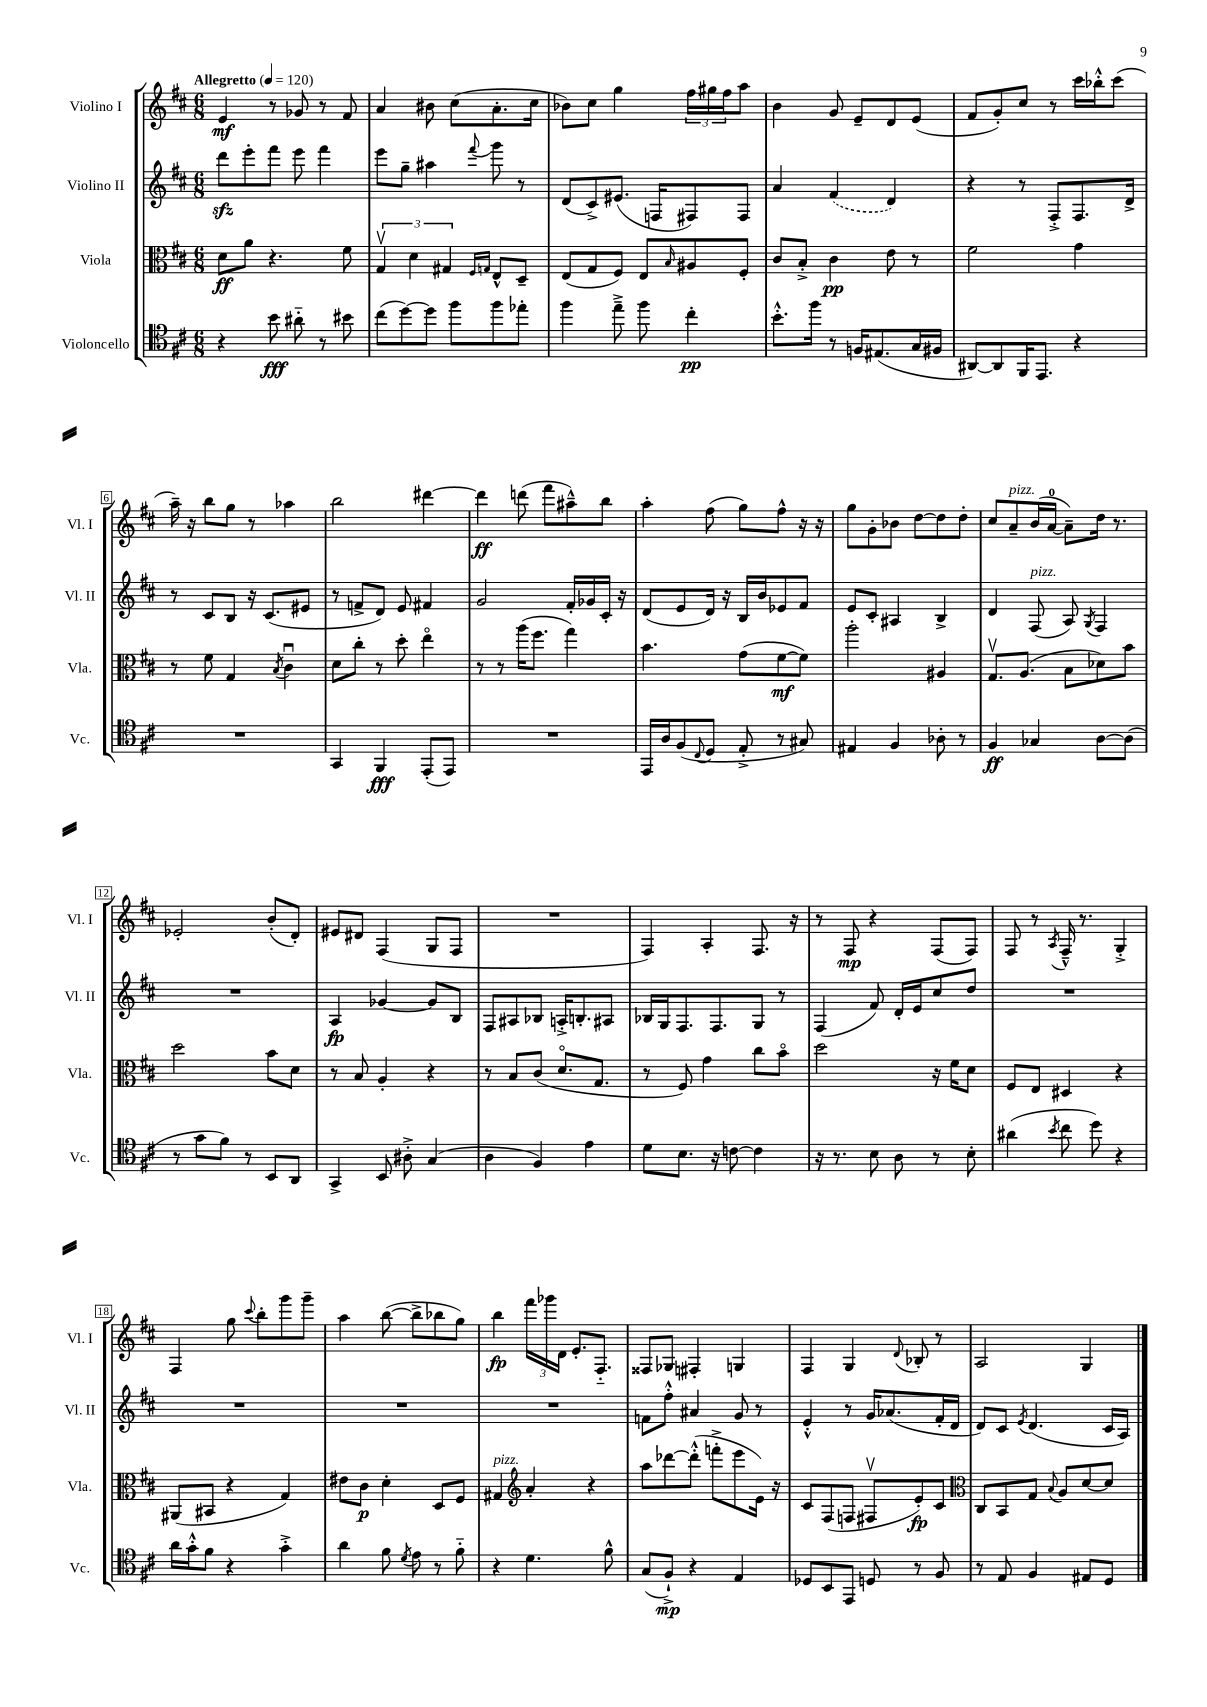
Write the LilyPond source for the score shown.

<<
\new StaffGroup <<
\new Staff = "s0" \with { instrumentName = "Violino I" shortInstrumentName = "Vl. I" } {
    \clef treble \key d \major \numericTimeSignature \time 6/8 \tempo "Allegretto" 4 = 120
    e'4\mf r8 ges'8 r8 fis'8 |
    a'4 bis'8 cis''8( a'8.-. cis''16 |
    bes'8) cis''8 g''4 \tuplet 3/2 { fis''16 gis''16 fis''16 } a''8 |
    b'4 g'8 e'8-- d'8 e'8( |
    fis'8 g'8-.) cis''8 r8 cis'''16 bes''16-.-^ cis'''8( |
    a''16--) r16 b''8 g''8 r8 aes''4 |
    b''2 dis'''4~ |
    dis'''4\ff d'''8( fis'''8 ais''8---^) b''8 |
    a''4-. fis''8( g''8) fis''8-^ r16 r16 |
    g''8 g'8-. bes'8 d''8~ d''8 d''8-. |
    cis''8 a'8--^\markup { \italic "pizz." } b'16( a'16-0~ a'8--) d''16 r8. |
    ees'2-. b'8-.( d'8-.) |
    eis'8 dis'8 fis4( g8 fis8 |
    R2. |
    fis4) a4-. fis8. r16 |
    r8 fis8\mp r4 fis8( fis8) |
    fis8 r8 \acciaccatura { a8 } fis16---^ r8. g4-.-> |
    fis4 g''8 \appoggiatura { cis'''8 } b''8-. g'''8 g'''8-- |
    a''4 b''8~( b''8-> bes''8 g''8) |
    b''4\fp \tuplet 3/2 { fis'''16 ges'''16 d'16 } e'8.-. fis8.-_ |
    fisis8 ges8 fis4-. g4 |
    fis4 g4 \appoggiatura { d'8 } bes8-. r8 |
    a2 g4 \bar "|." |
}
\new Staff = "s1" \with { instrumentName = "Violino II" shortInstrumentName = "Vl. II" } {
    \clef treble \key d \major \numericTimeSignature \time 6/8
    d'''8\sfz e'''8-. fis'''8 e'''8 fis'''4 |
    e'''8 g''8-- ais''4 \appoggiatura { fis'''8 } g'''8 r8 |
    d'8( cis'8->) eis'8.( f16 fis8) fis8 |
    a'4 \once \slurDashed fis'4( d'4) |
    r4 r8 fis8-.-> fis8. d'16-> |
    r8 cis'8 b8 r16 cis'8.( eis'8 |
    r8 f'8-> d'8) e'8 fis'4 |
    g'2 fis'16-. ges'16 cis'16-. r16 |
    d'8( e'8 d'16) r16 b16 b'16 ees'8 fis'8 |
    e'8 cis'8-. ais4 b4-> |
    d'4 fis8^\markup { \italic "pizz." }( a8) \acciaccatura { g8 } fis4 |
    R2. |
    a4\fp ges'4~ ges'8 b8 |
    fis8 ais8 bes8 a16-.-> b8.-. ais8 |
    bes16 g16 fis8. fis8. g8 r8 |
    fis4( fis'8) d'16-. e'16 cis''8 d''8 |
    R2. |
    R2. |
    R2. |
    R2. |
    f'8 fis''8-.-^ ais'4 g'8 r8 |
    e'4-.-^ r8 g'16 aes'8.( fis'16-. d'16 |
    d'8) cis'8 \acciaccatura { e'8 } d'4.( cis'16 a16) \bar "|." |
}
\new Staff = "s2" \with { instrumentName = "Viola" shortInstrumentName = "Vla." } {
    \clef alto \key d \major \numericTimeSignature \time 6/8
    d'8\ff a'8 r4. fis'8 |
    \tuplet 3/2 { g4\upbow d'4 gis4 } \grace { fis16 g16 } e8-^ d8-- |
    e8( g8 fis8) e8 \grace { b16 } ais8 fis8-. |
    cis'8 b8-.-> cis'4\pp e'8 r8 |
    fis'2 g'4 |
    r8 fis'8 g4 \acciaccatura { b8 } cis'4\downbow |
    d'8 cis''8-. r8 d''8-. e''4\flageolet |
    r8 r8 a''16( fis''8. g''4) |
    b'4. g'8( fis'8~\mf fis'8) |
    a''2-. ais4 |
    g8.\upbow a8.( b8 des'8) b'8 |
    d''2 b'8 d'8 |
    r8 b8 a4-. r4 |
    r8 b8 cis'8( d'8.\flageolet g8. |
    r8 fis8) g'4 cis''8 b'8\flageolet |
    d''2 r16 fis'16 d'8 |
    fis8 e8 dis4 r4 |
    ais,8( bis,8 r4 g4) |
    eis'8 cis'8\p d'4-. d8 fis8 |
    gis4^\markup { \italic "pizz." } \clef treble a'4-. r4 |
    a''8 des'''8~ des'''8-.-^( f'''8-.-> e'''8 e'16) r16 |
    cis'8 fis8( f8 fis8\upbow e'8-.\fp) cis'8 |
    \clef alto cis8 b,8 g8 \appoggiatura { b8 } a8 d'8~ d'8 \bar "|." |
}
\new Staff = "s3" \with { instrumentName = "Violoncello" shortInstrumentName = "Vc." } {
    \clef tenor \key d \major \numericTimeSignature \time 6/8
    r4 b'8\fff ais'8-_ r8 bis'8 |
    cis''8( d''8~) d''8 fis''8 fis''8 ees''8-. |
    fis''4 e''8---> fis''8 cis''4-.\pp |
    b'8.-.-^ fis''16 r8 f16 eis8.( g16 fis16 |
    ais,8~) ais,8 fis,16 e,8. r4 |
    R2. |
    g,4 fis,4\fff e,8-.( e,8) |
    R2. |
    e,16 a16 fis8( \appoggiatura { cis8 } d8 e8-.-> r8 gis8) |
    eis4 fis4 aes8-. r8 |
    fis4\ff ges4 a8~ a8( |
    r8 g'8 fis'8) r8 b,8 a,8 |
    g,4-> b,8 ais8-.-> g4( |
    a4 fis4) e'4 |
    d'8 b8. r16 c'8~ c'4 |
    r16 r8. b8 a8 r8 b8-. |
    ais'4( \acciaccatura { b'8 } cis''8 d''8) r4 |
    a'16 g'16-.-^ fis'8 r4 g'4-.-> |
    a'4 fis'8 \acciaccatura { d'8 } e'8 r8 fis'8-_ |
    r4 d'4. fis'8-^ |
    g8( fis8-!->\mp) r4 e4 |
    des8 b,8 e,8 d8 r8 fis8 |
    r8 e8 fis4 eis8 d8 \bar "|." |
}
>>
>>
\layout { \context { \Score \override BarNumber.stencil = #(make-stencil-boxer 0.1 0.3 ly:text-interface::print) } }
